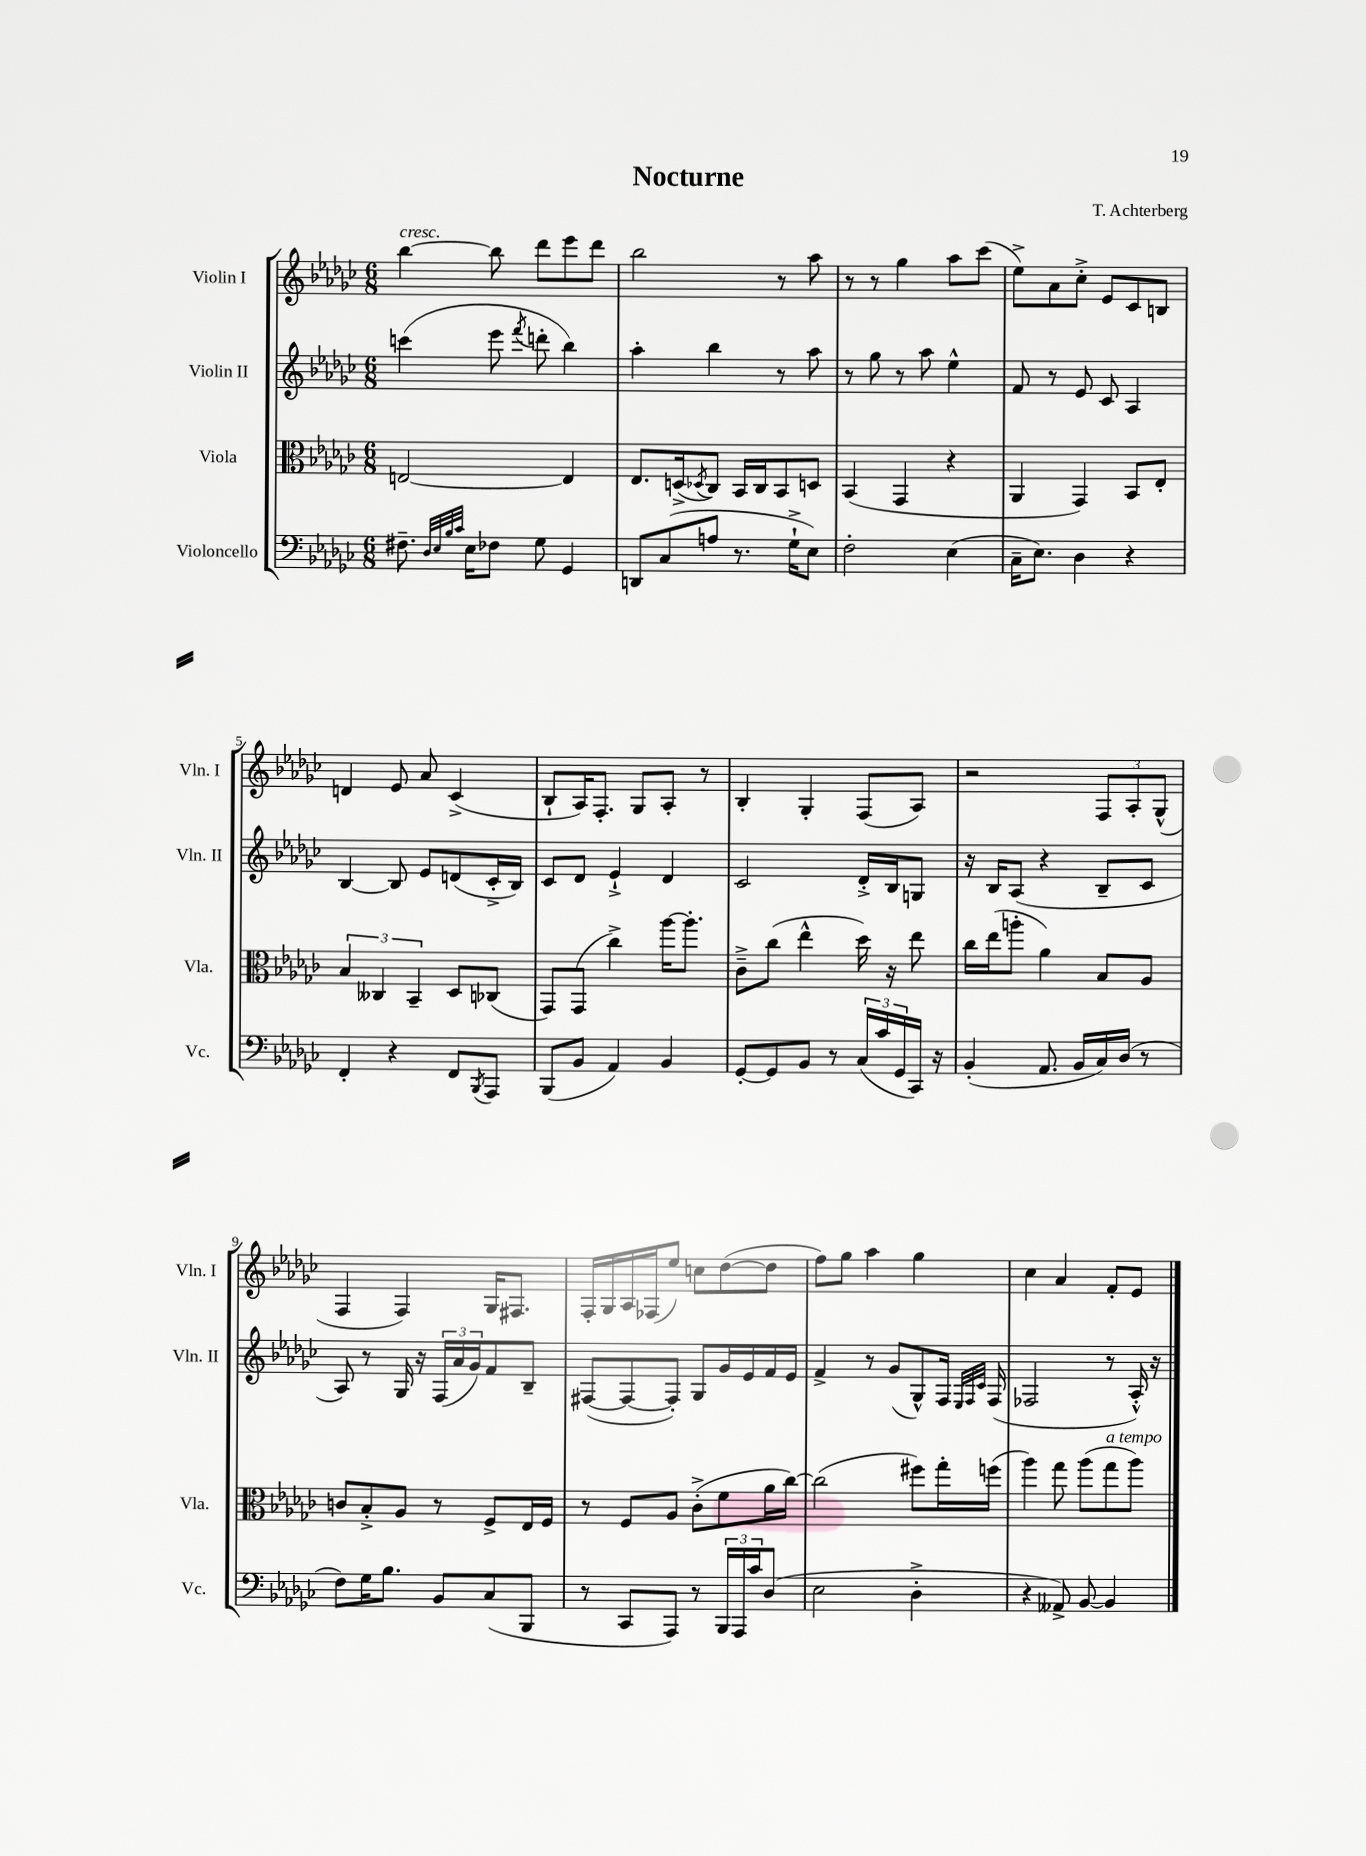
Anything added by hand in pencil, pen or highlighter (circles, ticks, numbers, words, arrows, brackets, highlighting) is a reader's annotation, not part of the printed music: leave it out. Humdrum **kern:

**kern	**kern	**kern	**kern
*part4	*part3	*part2	*part1
*staff4	*staff3	*staff2	*staff1
*I"Violoncello	*I"Viola	*I"Violin II	*I"Violin I
*I'Vc.	*I'Vla.	*I'Vln. II	*I'Vln. I
*clefF4	*clefC3	*clefG2	*clefG2
*k[b-e-a-d-g-c-]	*k[b-e-a-d-g-c-]	*k[b-e-a-d-g-c-]	*k[b-e-a-d-g-c-]
*M6/8	*M6/8	*M6/8	*M6/8
=1	=1	=1	=1
!	!	!	!LO:TX:a:i:t=cresc.
8.F#X~\	[2En/	(4cccn\	[4bb-\
32qqD-/LLL	.	.	.
32qqE-/	.	.	.
32qqB-/	.	.	.
32qqc-/JJJ	.	.	.
16E-\KL	.	.	.
8F-X\J	.	8eee-\	8bb-\]
.	.	8qfff/	.
8G-\	.	8dddn'\	8ddd-\L
4GG-/	4E/]	4bb-\)	8eee-\
.	.	.	8ddd-\J
=2	=2	=2	=2
8DDn/L	8.E-/L	4aa-'\	2bb-\
(8C-/	.	.	.
.	(16Dn^/k	.	.
.	8qD-X/	.	.
8An/J	8C-/J)	4bb-\	.
8.r	16BB-/LL	.	.
.	16C-/J	.	.
.	8BB-/	8r	8r
16G-`^\KL	.	.	.
8E-\J)	8Dn/J	8aa-\	8aa-\
=3	=3	=3	=3
2F'\	(4BB-/	8r	8r
.	.	8gg-\	8r
.	4GG-/	8r	4gg-\
.	.	8aa-\	.
(4E-\	4r	4ee-^^\	8aa-\L
.	.	.	(8ccc-\J
=4	=4	=4	=4
16C-~\KL	4AA-/	8f/	8ee-^\L)
8.E-\J)	.	.	.
.	.	8r	8a-\
4D-\	4GG-/)	8e-/	8cc-'^\J
.	.	8c-/	8e-/L
4r	8BB-/L	4A-/	8c-/
.	8E-'/J	.	8Bn/J
!!LO:LB:g=z
=5	=5	=5	=5
4FF'/	6B-/	[4B-/	4dn/
.	6C--X/	.	.
4r	.	8B-/]	8e-/
.	6BB-~/	.	.
.	.	8e-/L	8a-/
8FF/L	8D-/L	(8dn/	(4c-^/
8qBBB-/	.	.	.
8AAA-/J	(8C-X/J	16c-'^/L	.
.	.	16B-/JJ)	.
=6	=6	=6	=6
(8BBB-/L	8GG-/L)	8c-/L	8B-`/L
8BB-/J	(8GG-/J	8d-/J	16A-/K)
.	.	.	8.F'/J
4AA-/)	4cc-^\)	4e-`^/	.
.	.	.	8G-/L
4BB-/	[16aa-\KL	4d-/	8A-'/J
.	8.aa-'\J]	.	.
.	.	.	8r
=7	=7	=7	=7
[8GG-'/L	8c-~^\L	2c-/	4B-'/
8GG-/]	(8cc-\J	.	.
8BB-/J	4ee-^^\	.	4G-'/
8r	.	.	.
(24C-/LL	16dd-\)	16d-'^/LL	(8F/L
24c-/	.	.	.
.	16r	16B-/J	.
24GG-/	.	.	.
16CC-/JJ)	8ee-\	8Gn/J	8A-/J)
16r	.	.	.
=8	=8	=8	=8
(4BB-'/	16cc-\LL	16r	2r
.	(16ee-\J	16B-/KL	.
.	8aan'\J	(8A-/J	.
8.AA-/	4a-\)	4r	.
16BB-/LL	.	.	.
16C-/)	8B-/L	8B-~/L	12F/L
(16D-/JJ	.	.	.
.	.	.	12A-'/
8r	8A-/J	8c-/J	.
.	.	.	(12G-^^/J
!!LO:LB:g=z
=9	=9	=9	=9
8F\L)	8cn/L	8A-/)	4F/
16G-\K	8B-'^/	8r	.
8.B-\J	.	.	.
.	8A-/J	16G-/	4F/)
.	.	16r	.
8BB-/L	8r	(24F/LL	.
.	.	24a-/	.
.	.	24g-/J)	.
(8C-/	8F^/L	8f/	16G-/KL
.	.	.	8.F#X/J
8BBB-/J	16E-/L	8B-~/J	.
.	16F/JJ	.	.
=10	=10	=10	=10
8r	8r	([8F#X/L	16F'/LL
.	.	.	16G-/
8CC-/L	8F/L	8F#/_	16A-/
.	.	.	(16F-X/J
8AAA-/J)	8A-/J	8F#'/J])	8ee-/J)
8r	(8c-'^\L	8G-/L	8ccn\L
24BBB-/LL	8f\	16g-/L	([8dd-\
24AAA-/	.	.	.
.	.	16e-/	.
24c-/J	.	.	.
(8D-/J	16a-\L	16f/	8dd-\J]
.	[16cc-\JJ)	16e-/JJ	.
=11	=11	=11	=11
2E-\	(2cc-\]	4f^/	8ff\L)
.	.	.	8gg-\J
.	.	8r	4aa-\
.	.	(8g-/L	.
4D-'^\	8ff#X\L)	8G-^^/)	4gg-\
.	16gg-'\L	16F/Jk	.
.	.	32qqE-/LLL	.
.	.	32qqF/	.
.	.	32qqc-/JJJ	.
.	(16ffn\JJ	(16F/	.
=12	=12	=12	=12
4r	4aa-\)	2F-X/	4cc-\
8AA--X^/)	8gg-\	.	4a-/
[8BB-/	(8aa-\L	.	.
!	!LO:TX:a:i:t=a tempo	!	!
4BB-/]	8gg-\	8r	8f'/L
.	8aa-\J)	16A-'^^/)	8e-/J
.	.	16r	.
==	==	==	==
*-	*-	*-	*-
